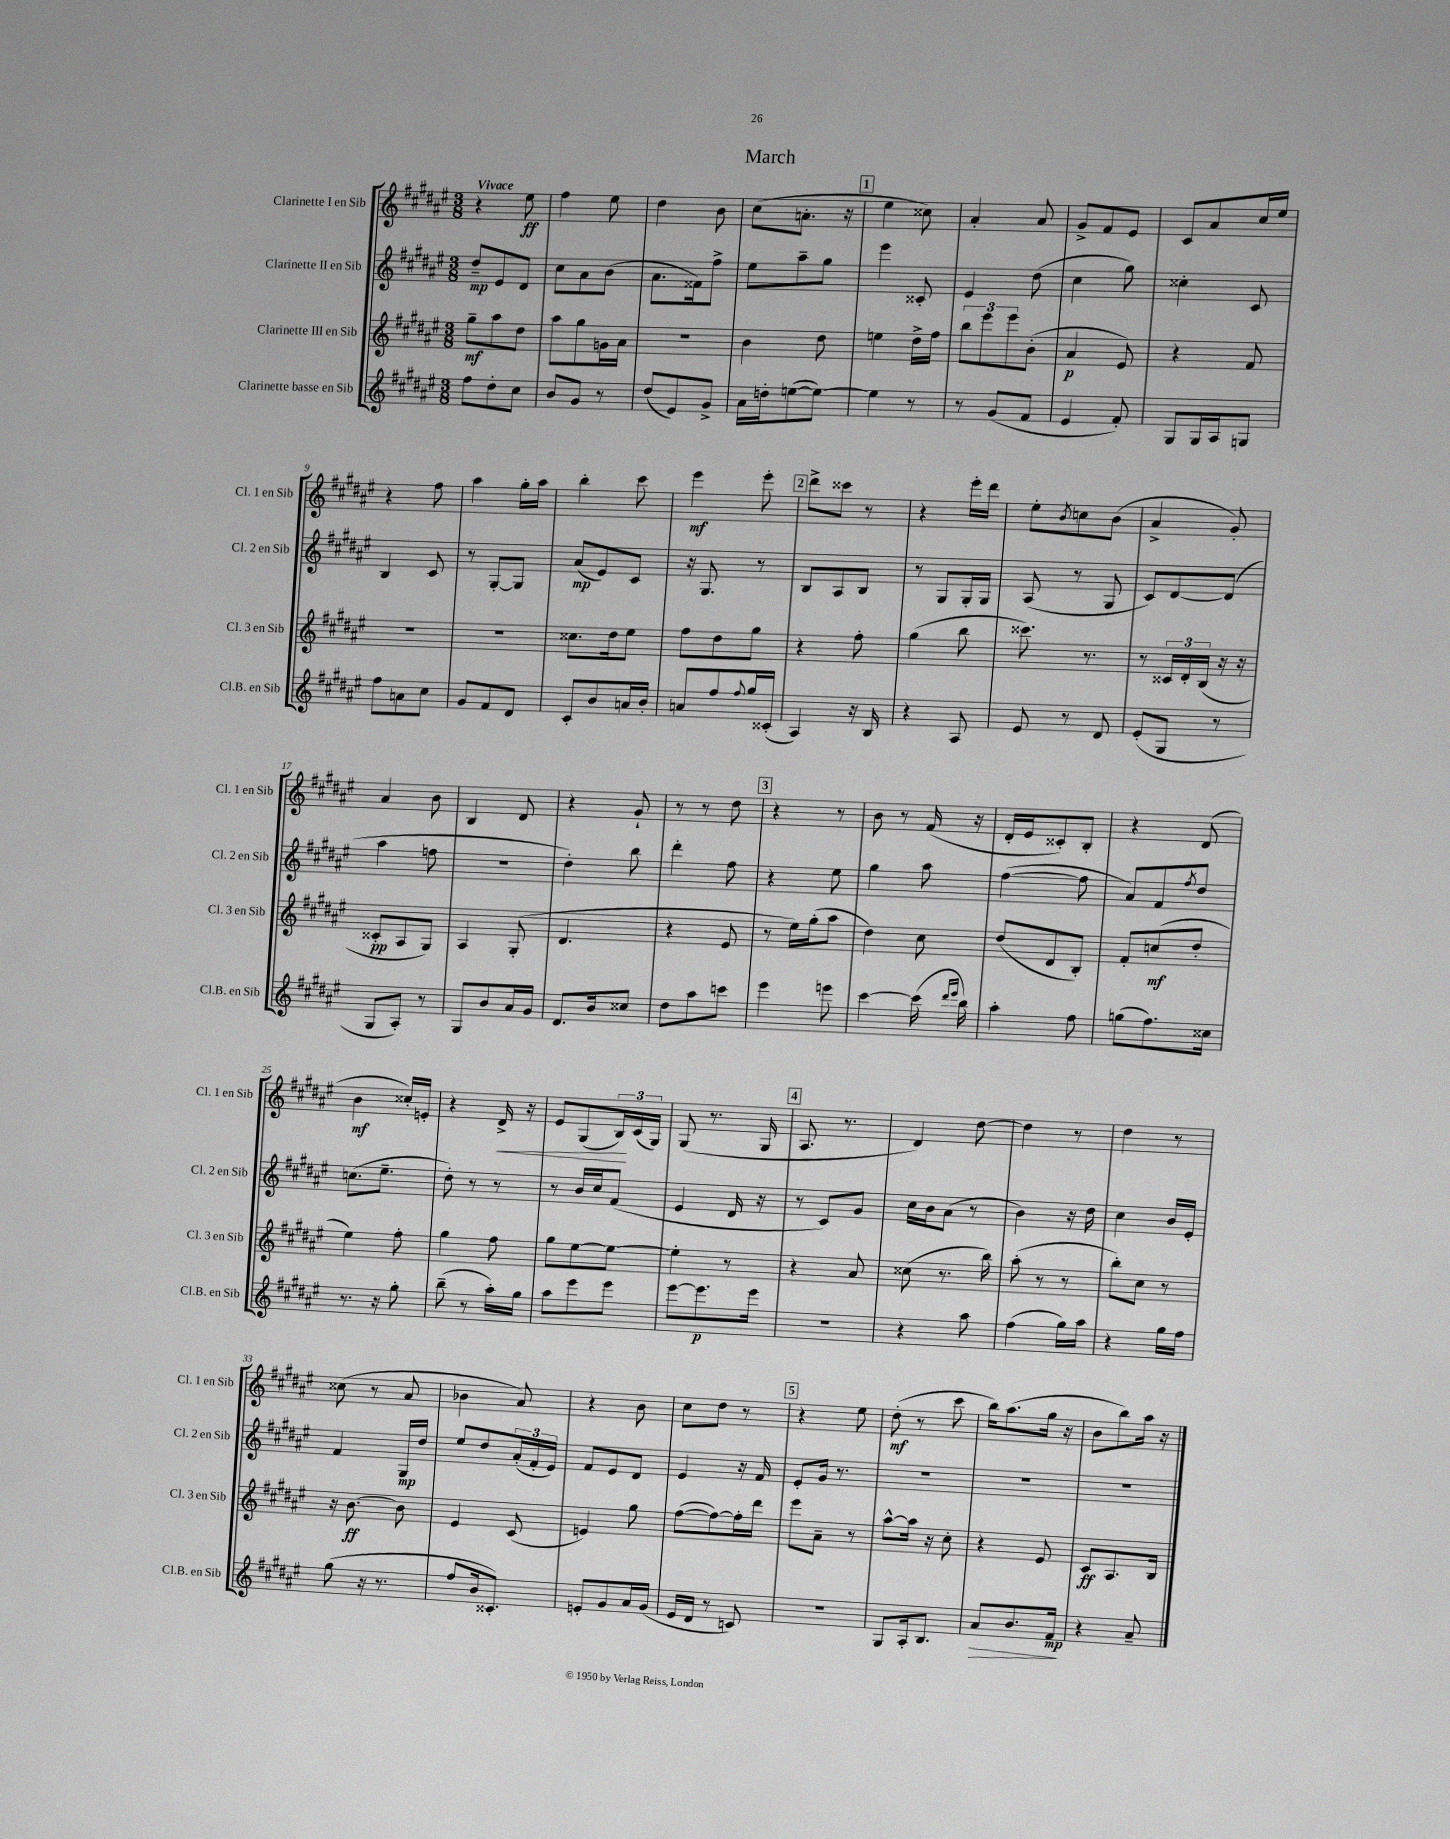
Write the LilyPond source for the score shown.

\header { title = "March" }
<<
\new StaffGroup <<
\new Staff = "s0" \with { instrumentName = "Clarinette I en Sib" shortInstrumentName = "Cl. 1 en Sib" } {
    \clef treble \key fis \major \numericTimeSignature \time 3/8 \tempo "Vivace"
    r4 eis''8\ff |
    fis''4 eis''8 |
    dis''4 b'8 |
    cis''8( a'8.-. r16 |
    \mark \markup { \box "1" } eis''4 cisis''8) |
    ais'4-. ais'8 |
    gis'8-> fis'8 eis'8 |
    cis'8 ais'8 cis''16 eis''16 |
    r4 fis''8 |
    ais''4 gis''16-. ais''16 |
    b''4-. cis'''8 |
    eis'''4\mf eis'''8-. |
    \mark \markup { \box "2" } dis'''8-> cisis'''8 r8 |
    r4 eis'''16-. dis'''16 |
    eis''8-. \acciaccatura { b'8 } c''8 b'8( |
    ais'4-> gis'8-.) |
    ais'4 b'8 |
    b4 dis'8 |
    r4 gis'8-! |
    r8 r8 dis''8 |
    \mark \markup { \box "3" } r4 r8 |
    b'8 r8 fis'16( r16 |
    dis'16-. eis'16 cisis'8-.) b8-. |
    r4 dis'8( |
    b'4\mf cisis''16-.) e'16-. |
    r4 dis'16->\< r16 |
    eis'8 gis8( \tuplet 3/2 { b16\!) cis'16( gis16) } |
    gis8( r8. gis16 |
    \mark \markup { \box "4" } ais8. r8. |
    dis'4) dis''8~ |
    dis''4 r8 |
    dis''4 r8 |
    cisis''8( r8 ais'8 |
    bes'4 ais'8) |
    r4 b'8 |
    cis''8 dis''8 r8 |
    \mark \markup { \box "5" } r4 eis''8 |
    dis''8-.\mf( r8 cis'''8 |
    b''16) ais''8.( gis''16 r16 |
    b'8 b''8) ais''16 r16 \bar "|." |
}
\new Staff = "s1" \with { instrumentName = "Clarinette II en Sib" shortInstrumentName = "Cl. 2 en Sib" } {
    \clef treble \key fis \major \numericTimeSignature \time 3/8
    dis''8--\mp eis'8 dis'8 |
    cis''8 ais'8 b'8( |
    ais'8. fisis'16) fis''8-> |
    eis''8 ais''8-- gis''8 |
    \mark \markup { \box "1" } eis'''4 cisis'8-. |
    eis'4 dis''8( |
    cis''4 gis''8) |
    cisis''4-. cis'8 |
    b4 cis'8 |
    r8 gis8~-. gis8 |
    ais'8\mp( eis'8) cis'8 |
    r16 gis8. r8 |
    \mark \markup { \box "2" } b8 ais8 b8 |
    r8 gis8 gis16-. gis16 |
    ais8( r8 gis8 |
    cis'8) dis'8~ dis'8( |
    ais''4 f''8 |
    R4. |
    dis''4-.) b''8 |
    dis'''4-. fis''8 |
    \mark \markup { \box "3" } r4 eis''8 |
    gis''4 ais''8 |
    fis''4~( fis''8 |
    ais'8) fis'8 \acciaccatura { fis''8 } dis''8 |
    c''8.( eis''8.-- |
    dis''8-.) r8 r8 |
    r8 b'16 cis''16 fis'8( |
    eis'4 dis'16 r16 |
    \mark \markup { \box "4" } r8 cis'8) gis'8 |
    cis''16 b'16 ais'8( r8 |
    b'4) r16 dis''16 |
    cis''4 b'16 eis'16-. |
    fis'4 gis16\mp dis''16 |
    eis''8 dis''8 \tuplet 3/2 { ais'16-.( fis'16-. eis'16) } |
    fis'8 eis'8 dis'8 |
    eis'4 r16 fis'16 |
    \mark \markup { \box "5" } eis'8-. gis'16 r8. |
    R4. |
    R4. |
    R4. \bar "|." |
}
\new Staff = "s2" \with { instrumentName = "Clarinette III en Sib" shortInstrumentName = "Cl. 3 en Sib" } {
    \clef treble \key fis \major \numericTimeSignature \time 3/8
    gis''8--\mf ais''8 dis''8 |
    ais''8 gis''8 g'16 ais'16 |
    R4. |
    b'4 dis''8 |
    \mark \markup { \box "1" } e''4 dis''16-> fis''16 |
    \tuplet 3/2 { b''8 eis'''8 eis'''8 } b'8-.( |
    ais'4\p eis'8) |
    r4 fis'8 |
    R4. |
    R4. |
    cisis''8. dis''16 eis''8 |
    fis''8 dis''8 gis''8 |
    \mark \markup { \box "2" } r4 fis''8-. |
    gis''4( b''8 |
    cisis'''8.) r8. |
    r8 \tuplet 3/2 { cisis'16 dis'16-. b16( } r16 r16 |
    cisis'8-.\pp ais8 gis8) |
    ais4 gis8-.( |
    dis'4. |
    r4 eis'8 |
    \mark \markup { \box "3" } r8 eis''16) gis''16-.( ais''8 |
    dis''4) cis''8 |
    dis''8( dis'8 b8-.) |
    fis'8-. c''8\mf( dis''8-. |
    eis''4) fis''8-. |
    gis''4 fis''8 |
    gis''8 eis''8~ eis''8~ |
    eis''4-. r8 |
    \mark \markup { \box "4" } r4 ais'8 |
    cisis''8( r8. b''16) |
    ais''8-.( r8 r8 |
    b''8-.) cis''8 r8 |
    r16 b'8.~\ff b'8 |
    eis'4 cis'8( |
    e'4) gis''8 |
    fis''8~( fis''8~) fis''16-. dis'''16 |
    \mark \markup { \box "5" } eis'''8 ais'8-- r8 |
    ais''8~-^ ais''16 r16 cis''8-. |
    r4 eis'8 |
    cis'8\ff ais8. b16 \bar "|." |
}
\new Staff = "s3" \with { instrumentName = "Clarinette basse en Sib" shortInstrumentName = "Cl.B. en Sib" } {
    \clef treble \key fis \major \numericTimeSignature \time 3/8
    fis''8 dis''8-. cis''8 |
    b'8 gis'8 r8 |
    dis''8( eis'8) gis'8-> |
    ais'16 d''16-. e''8~( e''8~) |
    \mark \markup { \box "1" } e''4 r8 |
    r8 gis'8( fis'8 |
    eis'4 fis'8-.) |
    gis8 gis16 ais16 g8 |
    fis''8 a'8 cis''8 |
    gis'8 fis'8 dis'8 |
    cis'8-. b'8 a'16 b'16-. |
    a'8 fis''8 \appoggiatura { fis''8 } gis''16 cisis'16-.( |
    \mark \markup { \box "2" } ais4) r16 b16 |
    r4 ais8 |
    eis'8 r8 dis'8 |
    eis'8-.( gis8 r8 |
    gis8 ais8-.) r8 |
    gis8 b'8 ais'16 gis'16 |
    dis'8. b'16 cisis''8 |
    dis''8 ais''8 c'''8 |
    \mark \markup { \box "3" } eis'''4 e'''8 |
    cis'''4~ cis'''16( \grace { dis'''16 eis'''16 } b''16) |
    ais''4-. fis''8 |
    g''8( fis''8.) cisis''16 |
    r8. r16 gis''8-. |
    b''8--( r8 ais''16-.) gis''16 |
    ais''8 eis'''8 eis'''8 |
    eis'''8~ eis'''8.\p eis'''16 |
    \mark \markup { \box "4" } R4. |
    r4 ais''8 |
    fis''4( gis''16) ais''16 |
    r4 gis''16 fis''16 |
    gis''8( r16 r8. |
    fis''8 b'16 cisis'8.-.) |
    e'8-. gis'8 ais'16 gis'16( |
    eis'16 dis'16 r8 c'8) |
    \mark \markup { \box "5" } r4. |
    gis8 ais16-. b8. |
    ais'8\> b'8. fis'16\mp\! |
    r4 ais'8-- \bar "|." |
}
>>
>>
